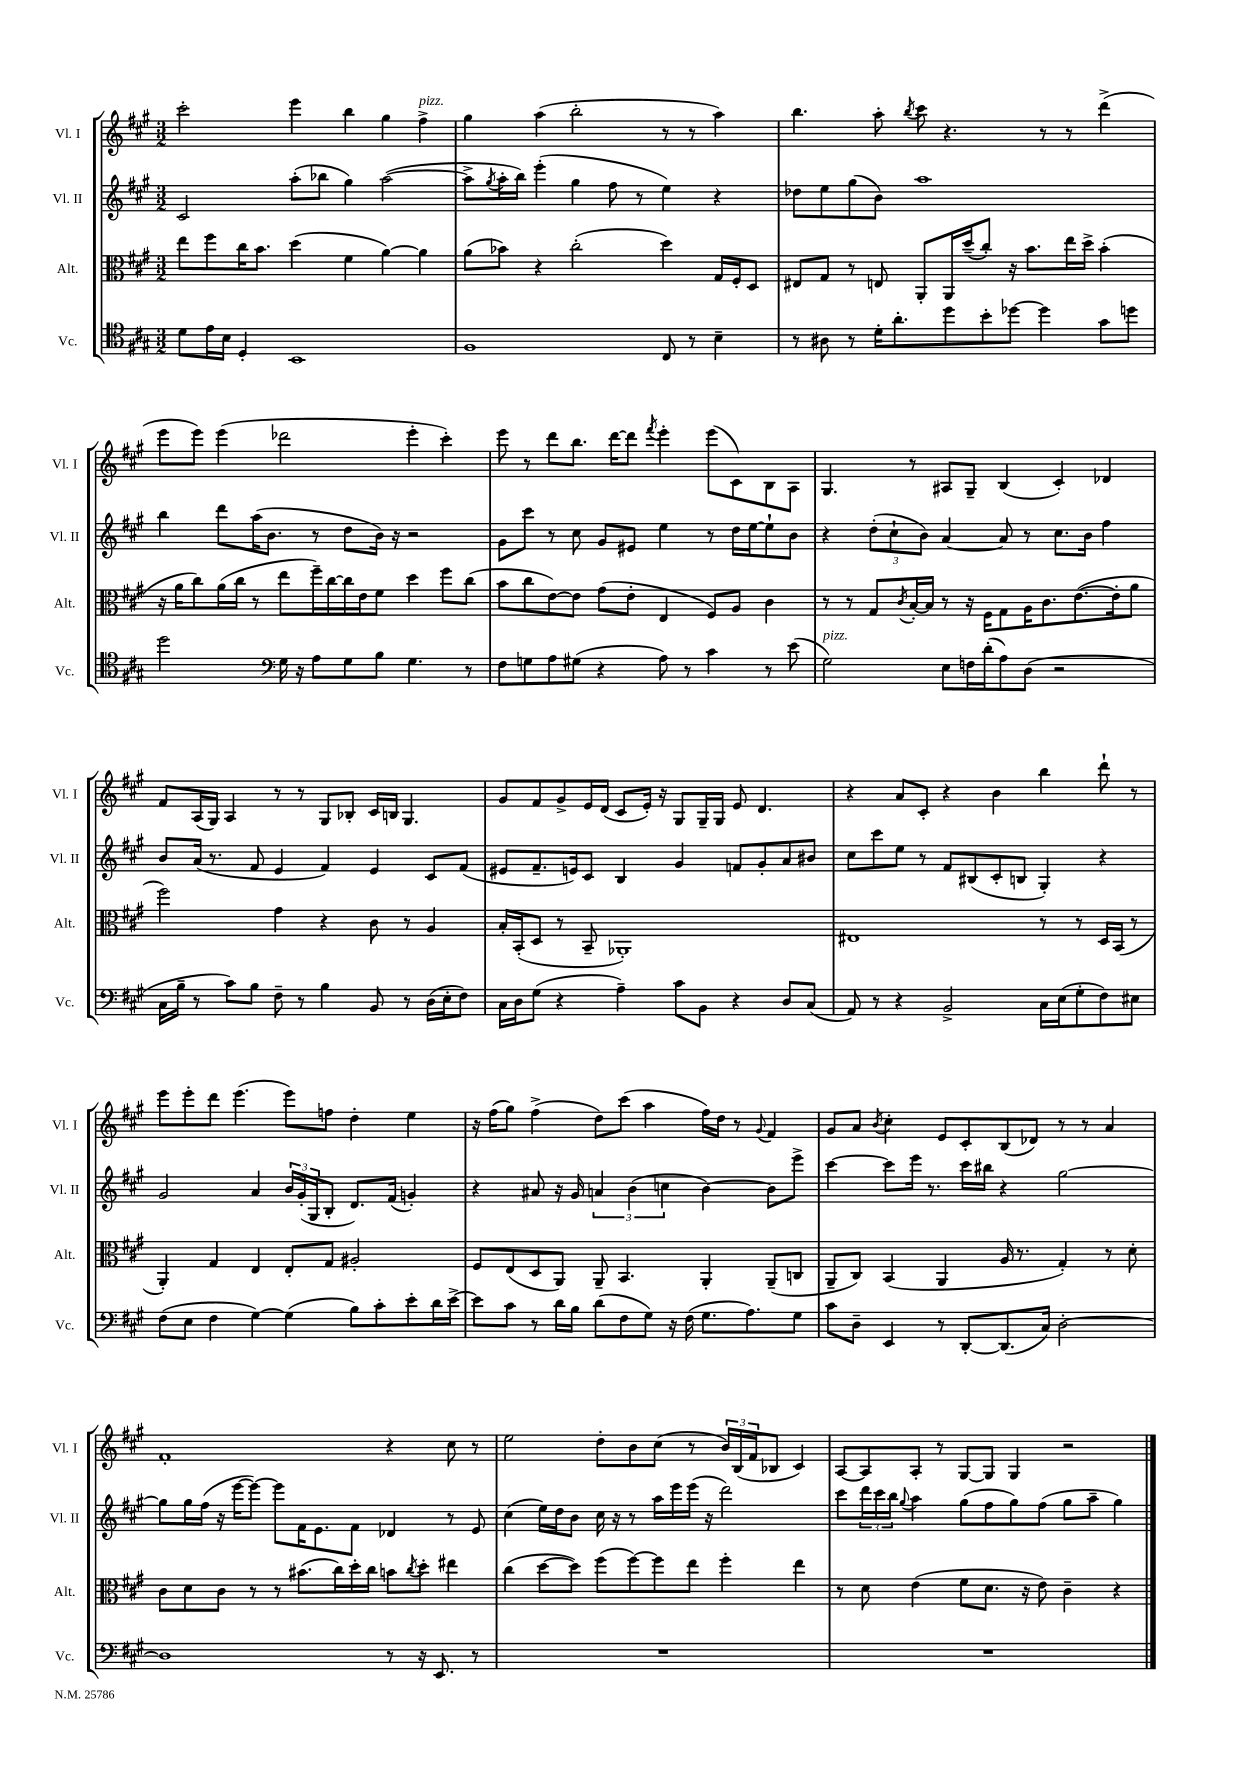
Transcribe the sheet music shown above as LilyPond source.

<<
\new StaffGroup <<
\new Staff = "s0" \with { instrumentName = "Vl. I" shortInstrumentName = "Vl. I" } {
    \clef treble \key a \major \numericTimeSignature \time 3/2
    cis'''2-. e'''4 b''4 gis''4 fis''4->^\markup { \italic "pizz." } |
    gis''4 a''4( b''2-. r8 r8 a''4) |
    b''4. a''8-. \acciaccatura { b''8 } cis'''8 r4. r8 r8 d'''4->( |
    e'''8 e'''8) e'''4( des'''2 e'''4-. cis'''4-.) |
    e'''8 r8 d'''8 b''8. d'''16~ d'''8 \acciaccatura { fis'''8 } e'''4-. e'''8( cis'8) b8 a8 |
    gis4. r8 ais8 gis8-- b4( cis'4-.) des'4 |
    fis'8 a16( gis16) a4 r8 r8 gis8 bes8-. cis'16 b16 gis4. |
    gis'8 fis'8 gis'8-> e'16 d'16( cis'8 e'16-.) r16 gis8 gis16-- gis16 e'8 d'4. |
    r4 a'8 cis'8-. r4 b'4 b''4 d'''8-! r8 |
    e'''8 e'''8-. d'''8 e'''4.( e'''8) f''8 d''4-. e''4 |
    r16 fis''16( gis''8) fis''4->( d''8) cis'''8( a''4 fis''16) d''16 r8 \appoggiatura { gis'8 } fis'4 |
    gis'8 a'8 \acciaccatura { b'8 } cis''4-. e'8 cis'8-. b8( des'8) r8 r8 a'4 |
    fis'1-. r4 cis''8 r8 |
    e''2 d''8-. b'8 cis''8( r8 \tuplet 3/2 { b'16) b16( fis'16 } bes8 cis'4) |
    a8~ a8 a8-. r8 gis8~ gis8 gis4 r2 \bar "|." |
}
\new Staff = "s1" \with { instrumentName = "Vl. II" shortInstrumentName = "Vl. II" } {
    \clef treble \key a \major \numericTimeSignature \time 3/2
    cis'2 a''8-.( bes''8 gis''4) a''2~( |
    a''8-> \acciaccatura { gis''8 } a''16-. b''16) e'''4-.( gis''4 fis''8 r8 e''4) r4 |
    des''8 e''8 gis''8( b'8) a''1 |
    b''4 d'''8 a''16( b'8. r8 d''8 b'16) r16 r2 |
    gis'8 cis'''8 r8 cis''8 gis'8 eis'8 e''4 r8 d''16 e''16~ e''8-! b'8 |
    r4 \tuplet 3/2 { d''8-.( cis''8-! b'8) } a'4~ a'8 r8 cis''8. b'16 fis''4 |
    b'8 a'16( r8. fis'8 e'4 fis'4) e'4 cis'8 fis'8( |
    eis'8 fis'8.-- e'16) cis'8 b4 gis'4 f'8 gis'8-. a'8 bis'8 |
    cis''8 cis'''8 e''8 r8 fis'8 bis8( cis'8-. b8 gis4-.) r4 |
    gis'2 a'4 \tuplet 3/2 { b'16 gis'16-.( gis16 } b8-. d'8.) fis'16( g'4-.) |
    r4 ais'8 r16 gis'16 \tuplet 3/2 { a'4 b'4( c''4 } b'4~) b'8 e'''8-> |
    cis'''4~ cis'''8 e'''16 r8. cis'''16 bis''16 r4 gis''2~ |
    gis''8 gis''16 fis''16( r16 e'''16~ e'''8~) e'''8 fis'16 e'8. fis'8 des'4 r8 e'8 |
    cis''4( e''16) d''16 b'8 cis''16 r16 r8 a''16 e'''16 e'''16( r16 d'''2) |
    cis'''8 \tuplet 3/2 { d'''16 cis'''16 b''16 } \appoggiatura { gis''8 } a''4 gis''8( fis''8 gis''8) fis''8( gis''8 a''8-- gis''4) \bar "|." |
}
\new Staff = "s2" \with { instrumentName = "Alt." shortInstrumentName = "Alt." } {
    \clef alto \key a \major \numericTimeSignature \time 3/2
    e''8 fis''8 cis''16 b'8. d''4( fis'4 a'4~) a'4 |
    a'8( bes'8) r4 cis''2-.( d''4) gis16 fis16-. d8 |
    eis8 gis8 r8 e8 a,8-. a,16 d''16--( cis''8-.) r16 b'8. e''16 d''16-> b'4-.( |
    r16 a'16 cis''8) a'16( cis''16 r8 e''8 fis''16--) cis''16~ cis''16 e'16 fis'8 d''4 fis''8 cis''8( |
    b'8 cis''8 e'8~) e'8 gis'8( e'8-. e4 fis8) a8 cis'4 |
    r8 r8 gis8 \acciaccatura { cis'8 } b16~-. b16 r8 r16 fis16 gis8 a16 cis'8. e'8.~( e'16-. a'8 |
    fis''2) gis'4 r4 cis'8 r8 a4 |
    b16-. b,16-.( d8 r8 b,8-- aes,1-.) |
    eis1 r8 r8 d16 b,16( r8 |
    a,4-.) gis4 e4 e8-. gis8 ais2-. |
    fis8 e8( d8 a,8) a,8-- b,4. a,4-. a,8--( c8 |
    a,8-- cis8) b,4( a,4 a16 r8. gis4-.) r8 d'8-. |
    cis'8 d'8 cis'8 r8 r8 bis'8.( cis''16) d''16-. cis''16 b'8 \acciaccatura { cis''8 } d''8-. eis''4 |
    cis''4( d''8~ d''8) fis''8( fis''8~) fis''8 e''8 fis''4-. e''4 |
    r8 d'8 e'4( fis'8 d'8. r16 e'8) cis'4-- r4 \bar "|." |
}
\new Staff = "s3" \with { instrumentName = "Vc." shortInstrumentName = "Vc." } {
    \clef tenor \key a \major \numericTimeSignature \time 3/2
    d'8 e'16 b16 d4-. b,1 |
    fis1 cis8 r8 b4-- |
    r8 ais8 r8 d'16-. a'8.-. d''8 b'8-. des''8~ des''4 gis'8 d''8 |
    d''2 \clef bass gis16 r16 a8 gis8 b8 gis4. r8 |
    fis8 g8 a8 gis8( r4 a8) r8 cis'4 r8 e'8( |
    gis2^\markup { \italic "pizz." }) e8 f16 d'16-.( a8) d8( r2 |
    cis16 b16-- r8 cis'8) b8 fis8-- r8 b4 b,8 r8 d16( e16-. fis8) |
    cis16 d16 gis8( r4 a4--) cis'8 b,8 r4 d8 cis8( |
    a,8) r8 r4 b,2-> cis16 e16( gis8-. fis8) eis8 |
    fis8( e8 fis4 gis4~) gis4( b8) cis'8-. e'8-. d'16 e'16~-> |
    e'8 cis'8 r8 d'16 b16 d'8( fis8 gis8) r16 fis16( gis8. a8.) gis8 |
    cis'8 d8-- e,4 r8 d,8~-. d,8.( cis16) d2~-. |
    d1 r8 r16 e,8. r8 |
    R1. |
    R1. \bar "|." |
}
>>
>>
\layout { \context { \Score \remove "Bar_number_engraver" } }
